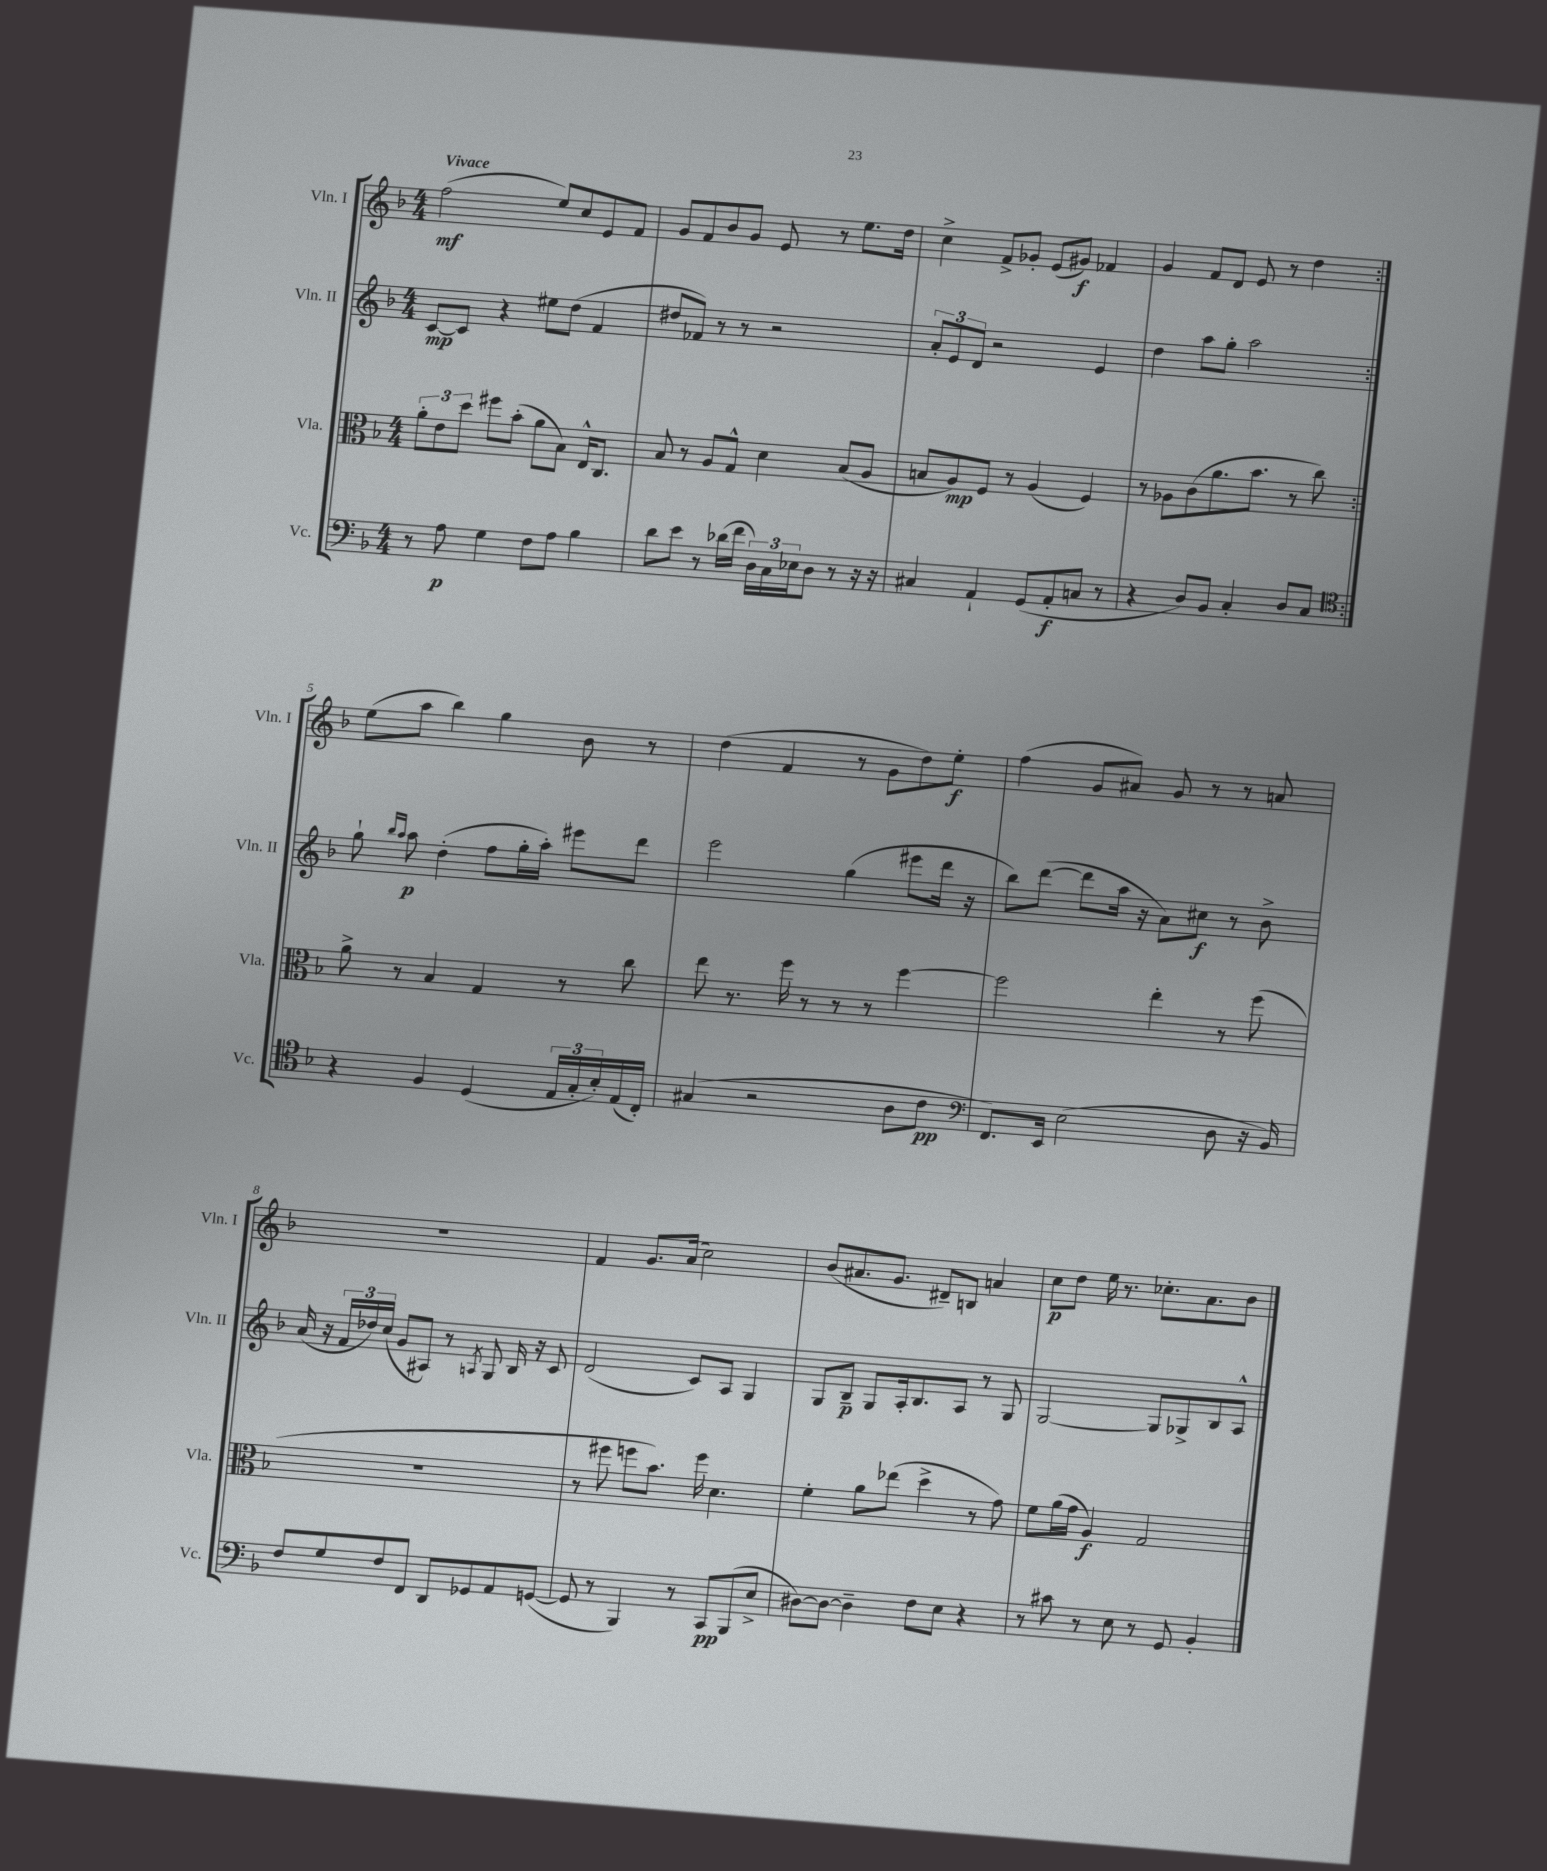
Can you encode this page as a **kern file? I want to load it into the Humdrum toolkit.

**kern	**kern	**kern	**kern
*staff4	*staff3	*staff2	*staff1
*clefF4	*clefC3	*clefG2	*clefG2
*k[b-]	*k[b-]	*k[b-]	*k[b-]
*M4/4	*M4/4	*M4/4	*M4/4
8r	12a'\L	[8c/L	(2ff\
.	12e\	.	.
8A\	.	8c/]J	.
.	12dd\J	.	.
4G\	8ff#\L	4r	.
.	(8b-'\J	.	.
8F\L	8a\L	8ee#\L	8ee/L)
8A\J	8B-\J)	(8dd\J	8cc/
4B-\	16E^^/LK	4f/	8e/
.	8.C/J	.	.
.	.	.	8f/J
=	=	=	=
8d\L	8B-/	8dd#/L	8g/L
8e\J	8r	8f-/J)	8f/
8r	8A/L	8r	8b-/
(16d-\LL	8G^^/J	8r	8g/J
16f\JJ	.	.	.
24D\LL)	4d\	2r	8e/
24C\	.	.	.
24E-\J	.	.	.
8D\J	.	.	8r
8r	(8B-/L	.	8.ee\L
16r	8A/J	.	.
16r	.	.	16dd\Jk
=	=	=	=
4C#/	8B/L	12a'/L	4cc^\
.	.	12e/	.
.	8A/)	.	.
.	.	12d/J	.
4AA`/	8F/J	2r	8f^/L
.	8r	.	8g-'/J
(8GG/L	(4A/	.	(8e/L
8AA'/	.	.	8g#/J)
8C/J	4F/)	4e/	4f-/
8r	.	.	.
=	=	=	=
4r	8r	4dd\	4g/
.	8A-\L	.	.
8D/L)	(8c\	8aa\L	8f/L
8BB-/J	8.a\	8gg'\J	8d/J
4C'/	.	2aa\	8e/
.	8.b-\J	.	.
.	.	.	8r
8D/L	8r	.	4dd\
8C/J	8cc\)	.	.
=:|!	=:|!	=:|!	=:|!
*clefC4	*	*	*
4r	8a^\	8gg`\	(8ee\L
.	.	16qqbb-/LL	.
.	.	16qqaa/JJ	.
.	8r	8aa\	8aa\J
4F/	4B-/	(4dd'\	4bb-\)
(4D/	4G/	8ff\L	4gg\
.	.	16gg'\L	.
.	.	16aa'\JJ)	.
24E/LL	8r	8eee#\L	8b-\
24G'/	.	.	.
24B-'/)	.	.	.
(16E/	8cc\	8ddd\J	8r
16C'/JJ)	.	.	.
=	=	=	=
(4G#/	8ee\	2eee\	(4dd\
.	8.r	.	.
2r	.	.	4f/
.	16ff\	.	.
.	8r	.	.
.	8r	(4gg\	8r
.	8r	.	8g\L
8A\L	[4ff\	8eee#\L	8dd\)
8c\J	.	16ddd\Jk	8ee'\J
.	.	16r	.
=	=	=	=
*clefF4	*	*	*
8.FF/L)	2ff\]	8bb-\L)	(4ff\
.	.	([8ddd\J	.
16EE/Jk	.	.	.
(2E\	.	8ddd\]L	8g/L
.	.	16aa\Jk	8a#/J)
.	.	16r	.
.	4ee'\	8a\L)	8g/
.	.	8cc#\J	8r
8D\	8r	8r	8r
16r	(8ff\	8b-^\	8a/
16BB-/)	.	.	.
=	=	=	=
8F/L	1r	(16a/	1r
.	.	16r	.
8G/	.	24f/LL	.
.	.	24dd-/)	.
.	.	(24cc/JJ	.
8F/	.	8g/L	.
8FF/J	.	8A#/J)	.
8DD/L	.	8r	.
.	.	8qA/	.
8GG-/	.	8G/	.
8AA/	.	16B-/	.
.	.	16r	.
([8GG/J	.	8c/	.
=	=	=	=
8GG/]	8r	(2d/	4f/
8r	8ff#\	.	.
4BBB-/)	8ff\L	.	8.g/L
.	8.b-\J)	.	.
.	.	.	(16a/Jk
8r	.	8c/L)	2cc\)
.	16ff\	.	.
8CC/L	4.d\	8A/J	.
(8BBB-/	.	4G/	.
8E^/J	.	.	.
=	=	=	=
[8D#\L)	4f'\	8G/L	(8b-/L
8D#\_J	.	8B-~/J	8.a#/
4D#~\]	8a\L	8G/L	.
.	.	.	8.g/J
.	(8ee-\J	16A'/k	.
.	.	8.B-/	.
8F\L	4dd^\	.	8d#~/L)
8E\J	.	8A/J	8B/J
4r	8r	8r	4a/
.	8g\)	8G/	.
=	=	=	=
8r	8f\L	[2G/	8cc\L
8c#\	(16a\L	.	8dd\J
.	16g\JJ	.	.
8r	4A/)	.	16ee\
.	.	.	8.r
8E\	.	.	.
8r	2G/	8G/]L	8.cc-'\L
8GG/	.	8G-^/	.
.	.	.	8.a\
4BB-'/	.	8B-/	.
.	.	8A^^/J	8b-\J
==	==	==	==
*-	*-	*-	*-
